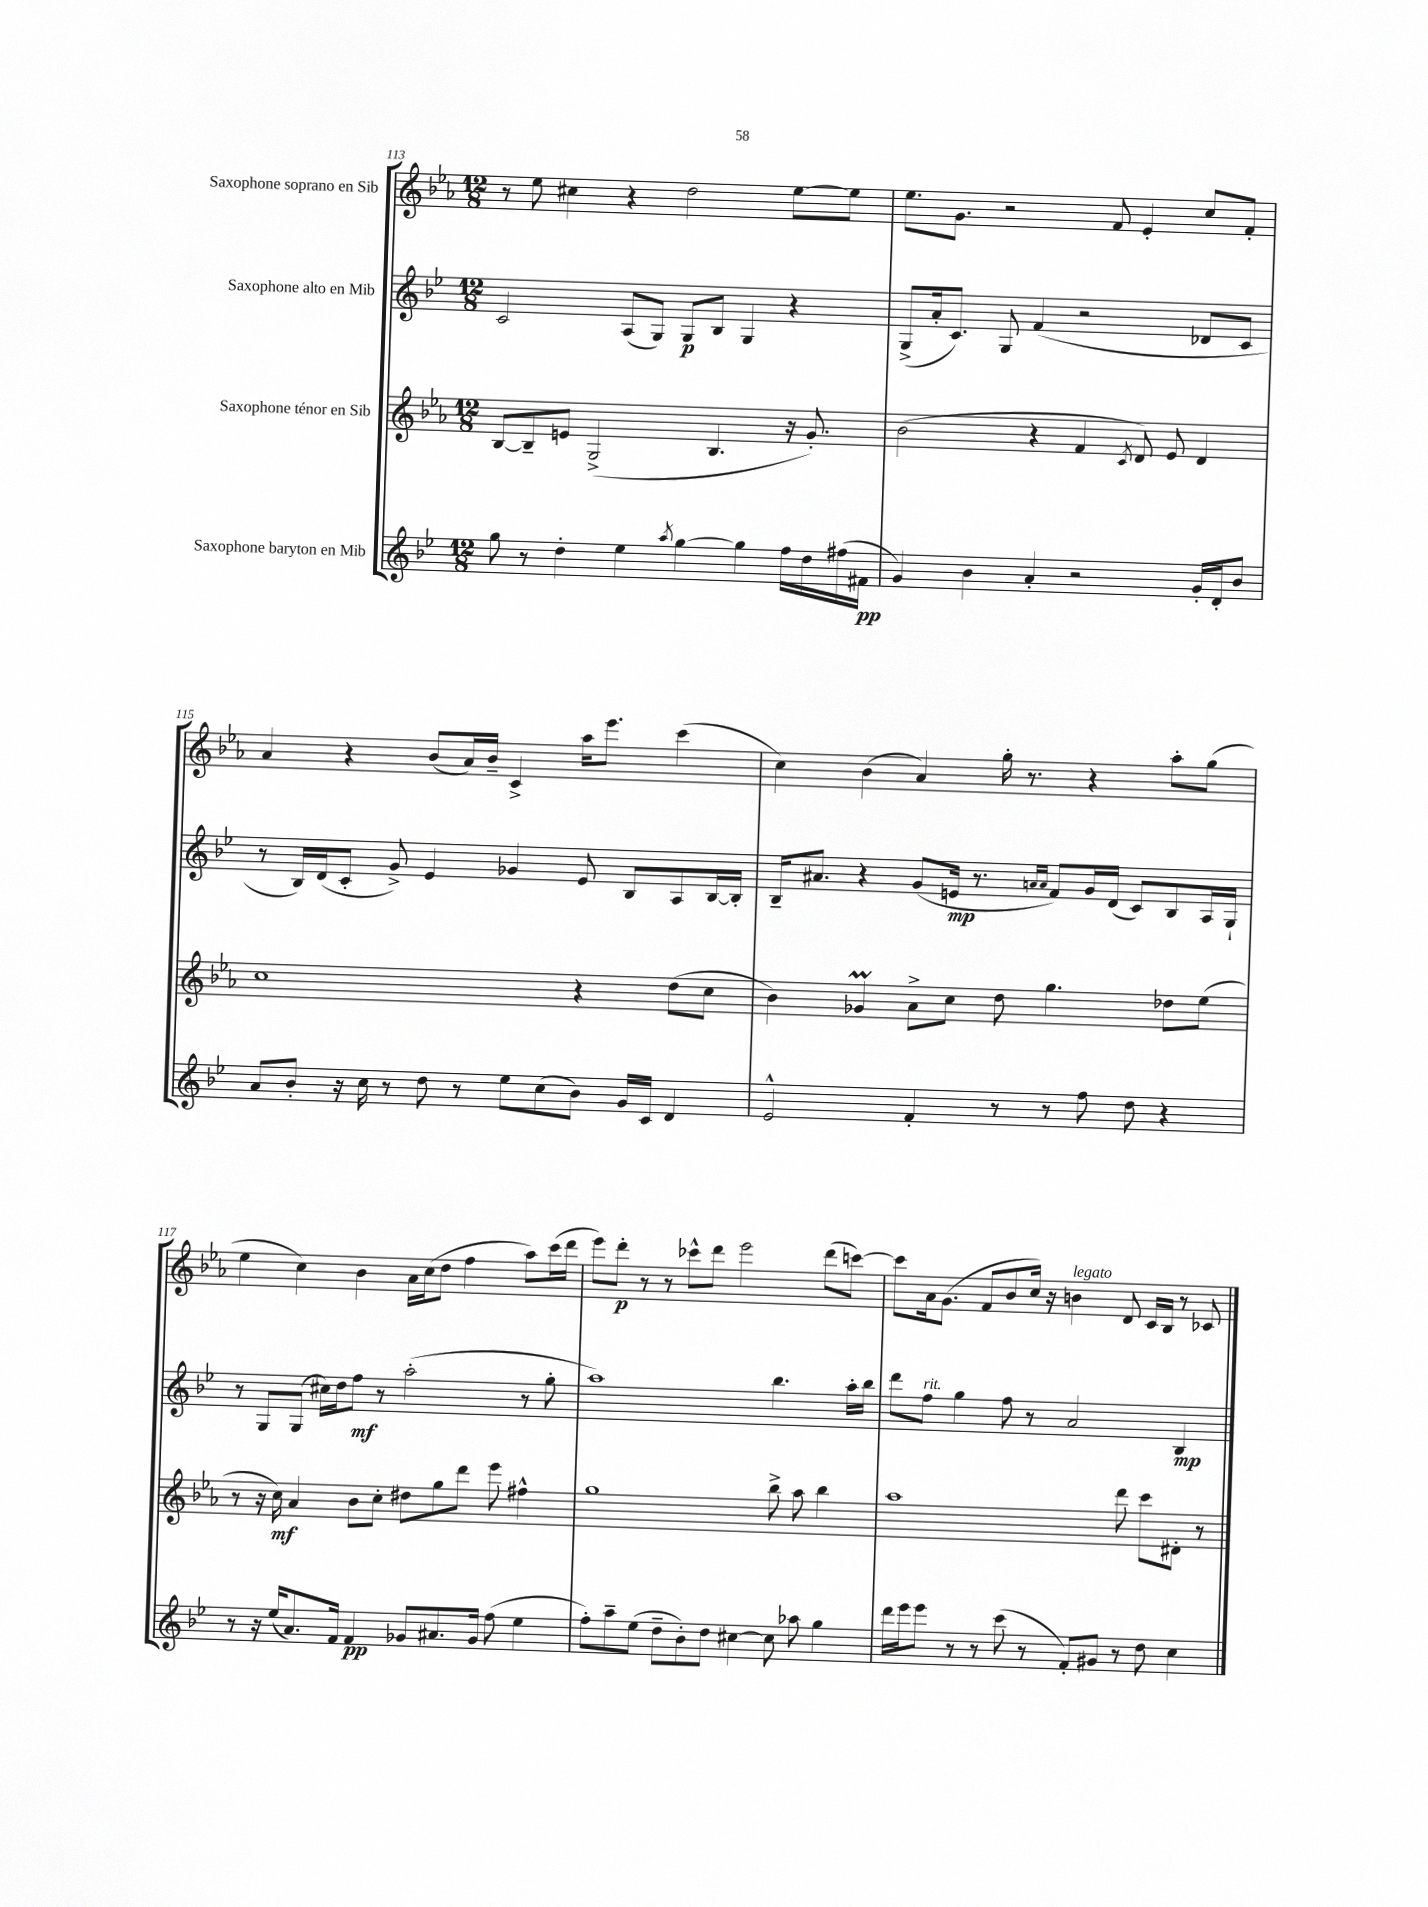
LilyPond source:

<<
\new StaffGroup <<
\new Staff = "s0" \with { instrumentName = "Saxophone soprano en Sib" } {
    \clef treble \key ees \major \numericTimeSignature \time 12/8
    r8 ees''8 cis''4 r4 d''2 ees''8~ ees''8 |
    ees''8. g'8. r2 f'8 ees'4-. c''8 f'8-. |
    aes'4 r4 bes'8( aes'16) bes'16-- c'4-> aes''16 ees'''8. c'''4( |
    c''4) bes'4( aes'4) g''16-. r8. r4 aes''8-. g''8( |
    ees''4 c''4) bes'4 aes'16 c''16( d''8 f''4 aes''8) c'''16( d'''16 |
    ees'''8) d'''8-.\p r8 r8 ces'''8-^ d'''8 ees'''2 d'''8( c'''8~) |
    c'''8 aes'16 g'8.( f'8 bes'8 c''16) r16 b'4^\markup { \italic "legato" } d'8 c'16 bes16 r8 ces'8 \bar "|." |
}
\new Staff = "s1" \with { instrumentName = "Saxophone alto en Mib" } {
    \clef treble \key bes \major \numericTimeSignature \time 12/8
    c'2 a8( g8) g8\p bes8 g4 r4 |
    g8->( a'16-. c'8.) g8 f'4( r2 des'8 c'8 |
    r8 bes16) d'16( c'8-. g'8->) ees'4 ges'4 ees'8 bes8 a8 bes16~ bes16-. |
    bes16-- ais'8. r4 g'8( e'16\mp r8. \grace { a'16 a'16 } f'8) g'16 d'16( c'8) bes8 a16 g16-! |
    r8 g8 g8( cis''16) d''16 f''8\mf r8 a''2-.( r8 g''8-. |
    a''1) bes''4. a''16-. bes''16 |
    d'''8 f''8^\markup { \italic "rit." } g''4 f''8 r8 a'2 bes4\mp \bar "|." |
}
\new Staff = "s2" \with { instrumentName = "Saxophone ténor en Sib" } {
    \clef treble \key ees \major \numericTimeSignature \time 12/8
    bes8~ bes8-- e'8 g2->( bes4. r16 g'8.-.) |
    bes'2( r4 f'4 \acciaccatura { c'8 } d'8) ees'8 d'4 |
    c''1 r4 d''8( c''8 |
    bes'4) ges'4\prall aes'8-> c''8 d''8 g''4. des''8 ees''8( |
    r8 r16 c''16\mf) aes'4 bes'8 c''8-. dis''8 g''8 d'''8 ees'''8 fis''4-^ |
    g''1 bes''8-> aes''8 bes''4 |
    aes''1 d'''8 c'''8 dis'8-. r8 \bar "|." |
}
\new Staff = "s3" \with { instrumentName = "Saxophone baryton en Mib" } {
    \clef treble \key bes \major \numericTimeSignature \time 12/8
    g''8 r8 d''4-. ees''4 \acciaccatura { a''8 } g''4~ g''4 f''16 d''16 fis''16( fis'16\pp |
    g'4) bes'4 a'4-. r2 g'16-. d'16-. bes'8 |
    a'8 bes'8-. r16 c''16 r8 d''8 r8 ees''8 c''8( bes'8) g'16 c'16 d'4 |
    ees'2-^ f'4-. r8 r8 f''8 d''8 r4 |
    r8 r16 ees''16( a'8.) f'16 f'4\pp ges'8 ais'8. ges'16 f''8( ees''4 |
    f''8-.) a''8-- ees''8( d''8-- bes'8-.) d''8 cis''4~ cis''8 aes''8 g''4 |
    d'''16 ees'''16 ees'''8 r8 r8 c'''8( r8 f'8-.) gis'8 r8 d''8 c''4 \bar "|." |
}
>>
>>
\layout { \context { \Score currentBarNumber = #113 } }
